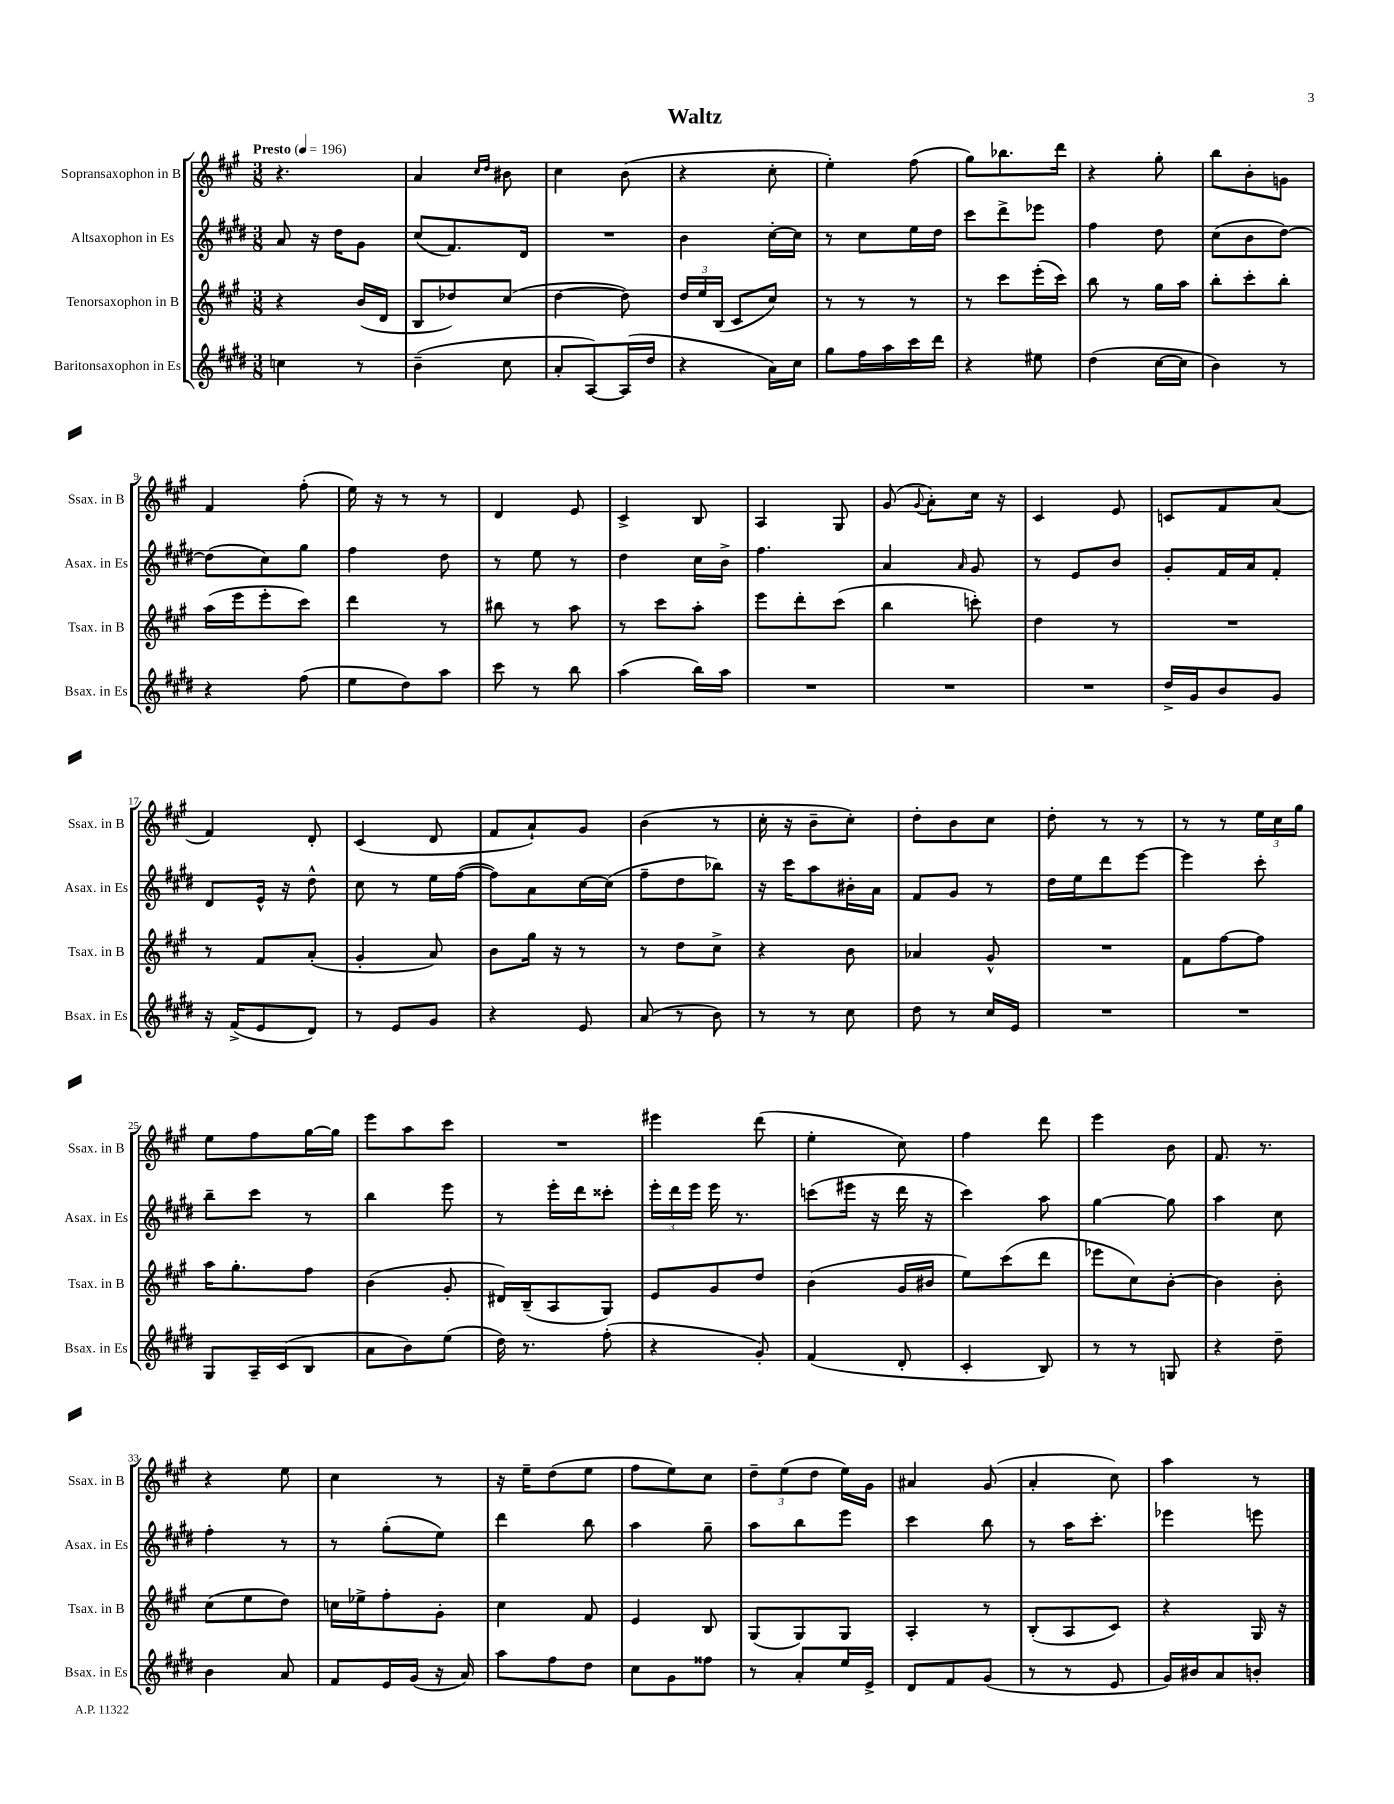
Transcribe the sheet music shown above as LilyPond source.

\header { title = "Waltz" }
<<
\new StaffGroup <<
\new Staff = "s0" \with { instrumentName = "Sopransaxophon in B" shortInstrumentName = "Ssax. in B" } {
    \clef treble \key a \major \numericTimeSignature \time 3/8 \tempo "Presto" 4 = 196
    \autoBeamOff r4. |
    a'4 \grace { cis''16[ d''16] } bis'8 |
    cis''4 b'8( |
    r4 cis''8-. |
    e''4-.) fis''8( |
    gis''8[) bes''8. d'''16] |
    r4 gis''8-. |
    b''8[ b'8-. g'8] |
    fis'4 fis''8-.( |
    e''16) r16 r8 r8 |
    d'4 e'8 |
    cis'4-> b8 |
    a4 gis8 |
    gis'8( \appoggiatura { gis'8 } a'8[-.) cis''16] r16 |
    cis'4 e'8 |
    c'8[ fis'8 a'8]( |
    fis'4) d'8-. |
    cis'4( d'8 |
    fis'8[ a'8-!) gis'8] |
    b'4( r8 |
    cis''16-. r16 b'8[-- cis''8]-.) |
    d''8[-. b'8 cis''8] |
    d''8-. r8 r8 |
    r8 r8 \tuplet 3/2 { e''16[ cis''16 gis''16] } |
    e''8[ fis''8 gis''16~ gis''16] |
    e'''8[ a''8 cis'''8] |
    R4. |
    eis'''4 d'''8( |
    e''4-. cis''8) |
    fis''4 d'''8 |
    e'''4 b'8 |
    fis'8. r8. |
    r4 e''8 |
    cis''4 r8 |
    r16 e''16[-- d''8( e''8] |
    fis''8[ e''8) cis''8] |
    \tuplet 3/2 { d''8[-- e''8( d''8] } e''16[) gis'16] |
    ais'4 gis'8( |
    a'4-. cis''8) |
    a''4 r8 \bar "|." |
}
\new Staff = "s1" \with { instrumentName = "Altsaxophon in Es" shortInstrumentName = "Asax. in Es" } {
    \clef treble \key e \major \numericTimeSignature \time 3/8
    \autoBeamOff a'8 r16 dis''16[ gis'8] |
    cis''8[( fis'8.) dis'16] |
    R4. |
    b'4 cis''16[~-. cis''16] |
    r8 cis''8[ e''16 dis''16] |
    cis'''8[ dis'''8-> ees'''8] |
    fis''4 dis''8 |
    cis''8[( b'8 dis''8]~) |
    dis''8[( cis''8) gis''8] |
    fis''4 dis''8 |
    r8 e''8 r8 |
    dis''4 cis''16[ b'16]-> |
    fis''4. |
    a'4 \grace { a'16 } gis'8 |
    r8 e'8[ b'8] |
    gis'8[-. fis'16 a'16 fis'8]-. |
    dis'8[ e'16]-^ r16 dis''8-^ |
    cis''8 r8 e''16[ fis''16]~( |
    fis''8[) a'8 cis''16~ cis''16]( |
    fis''8[-- dis''8 bes''8]) |
    r16 cis'''16[ a''8 bis'16-. a'16] |
    fis'8[ gis'8] r8 |
    dis''16[ e''16 dis'''8 e'''8]~ |
    e'''4 cis'''8-. |
    b''8[-- cis'''8] r8 |
    b''4 e'''8 |
    r8 e'''16[-. dis'''16 cisis'''8]-. |
    \tuplet 3/2 { e'''16[-. dis'''16 e'''16] } e'''16 r8. |
    c'''8[( eis'''16] r16 dis'''16 r16 |
    cis'''4) a''8 |
    gis''4~ gis''8 |
    a''4 cis''8 |
    fis''4-. r8 |
    r8 gis''8[-.( e''8]) |
    dis'''4 b''8 |
    a''4 gis''8-- |
    a''8[ b''8 e'''8] |
    cis'''4 b''8 |
    r8 a''16[ cis'''8.]-. |
    ees'''4 e'''8 \bar "|." |
}
\new Staff = "s2" \with { instrumentName = "Tenorsaxophon in B" shortInstrumentName = "Tsax. in B" } {
    \clef treble \key a \major \numericTimeSignature \time 3/8
    \autoBeamOff r4 b'16[( d'16] |
    b8[ des''8) cis''8]( |
    d''4~ d''8) |
    \tuplet 3/2 { d''16[ e''16 b16]( } cis'8[ cis''8]) |
    r8 r8 r8 |
    r8 cis'''8[ e'''16-.( cis'''16]) |
    b''8 r8 gis''16[ a''16] |
    b''8[-. cis'''8-. b''8]-. |
    a''16[( e'''16 e'''8-. cis'''8]) |
    d'''4 r8 |
    bis''8 r8 a''8 |
    r8 cis'''8[ a''8]-. |
    e'''8[ d'''8-. cis'''8]( |
    b''4 c'''8-.) |
    d''4 r8 |
    R4. |
    r8 fis'8[ a'8]-.( |
    gis'4-. a'8) |
    b'8[ gis''16] r16 r8 |
    r8 d''8[ cis''8]-> |
    r4 b'8 |
    aes'4 gis'8-^ |
    R4. |
    fis'8[ fis''8~ fis''8] |
    a''16[ gis''8.-. fis''8] |
    b'4( gis'8-. |
    dis'16[) b16--( a8 gis8]) |
    e'8[ gis'8 d''8] |
    b'4( gis'16[ bis'16] |
    e''8[) cis'''8( d'''8] |
    ees'''8[ cis''8) b'8]~-. |
    b'4 b'8-. |
    cis''8[( e''8 d''8]) |
    c''16[ ees''16-> fis''8-. gis'8]-. |
    cis''4 fis'8 |
    e'4 b8 |
    gis8[( gis8) gis8] |
    a4-. r8 |
    b8[-.( a8 cis'8]) |
    r4 gis16 r16 \bar "|." |
}
\new Staff = "s3" \with { instrumentName = "Baritonsaxophon in Es" shortInstrumentName = "Bsax. in Es" } {
    \clef treble \key e \major \numericTimeSignature \time 3/8
    \autoBeamOff c''4 r8 |
    b'4--( cis''8 |
    a'8[-. a8~) a16( dis''16] |
    r4 a'16[) cis''16] |
    gis''8[ fis''16 a''16 cis'''16 dis'''16] |
    r4 eis''8 |
    dis''4( cis''16[~ cis''16] |
    b'4) r8 |
    r4 fis''8( |
    e''8[ dis''8) a''8] |
    cis'''8 r8 b''8 |
    a''4( b''16[) a''16] |
    R4. |
    R4. |
    R4. |
    dis''16[-> gis'16 b'8 gis'8] |
    r16 fis'16[->( e'8 dis'8]) |
    r8 e'8[ gis'8] |
    r4 e'8 |
    a'8( r8 b'8) |
    r8 r8 cis''8 |
    dis''8 r8 cis''16[ e'16] |
    R4. |
    R4. |
    gis8[ a16-- cis'16( b8] |
    a'8[ b'8) e''8]( |
    dis''16) r8. fis''8-.( |
    r4 gis'8-.) |
    fis'4( dis'8-. |
    cis'4-. b8) |
    r8 r8 g8 |
    r4 dis''8-- |
    b'4 a'8 |
    fis'8[ e'16 gis'16]( r16 a'16) |
    a''8[ fis''8 dis''8] |
    cis''8[ gis'8 fisis''8] |
    r8 a'8[-. e''16 e'16]-> |
    dis'8[ fis'8 gis'8]( |
    r8 r8 e'8 |
    gis'16[) bis'16 a'8 b'8]-. \bar "|." |
}
>>
>>
